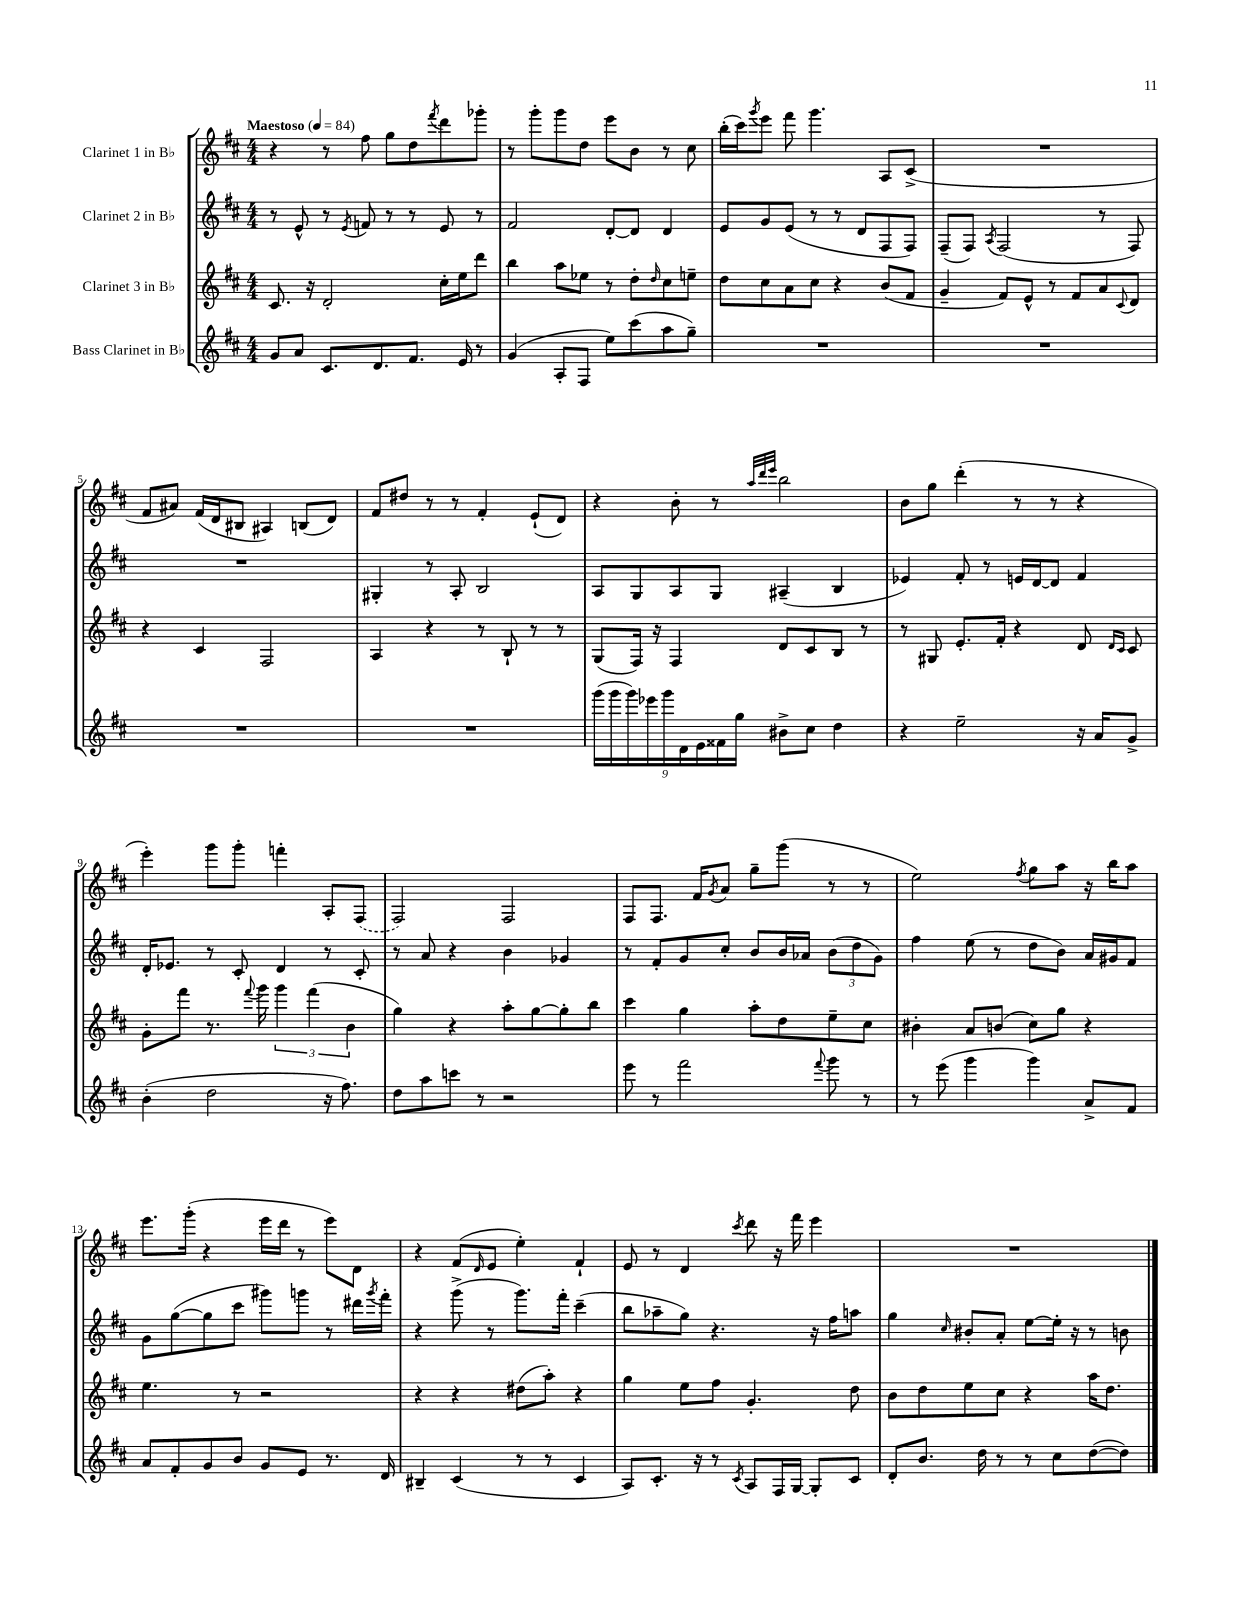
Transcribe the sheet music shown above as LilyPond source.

<<
\new StaffGroup <<
\new Staff = "s0" \with { instrumentName = "Clarinet 1 in Bb" } {
    \clef treble \key d \major \numericTimeSignature \time 4/4 \tempo "Maestoso" 4 = 84
    r4 r8 fis''8 g''8 d''8 \acciaccatura { fis'''8 } d'''8 ges'''8-. |
    r8 g'''8-. g'''8 d''8 e'''8 b'8 r8 cis''8 |
    b''16-.( cis'''16) \acciaccatura { g'''8 } e'''8 fis'''8 g'''4. a8 cis'8->( |
    R1 |
    fis'8 ais'8) fis'16( d'16 bis8 ais4) b8( d'8) |
    fis'8 dis''8 r8 r8 fis'4-. e'8-!( d'8) |
    r4 b'8-. r8 \grace { a''32 d'''32 e'''32 } b''2 |
    b'8 g''8 d'''4-.( r8 r8 r4 |
    e'''4-.) g'''8 g'''8-. f'''4-. a8-. \once \slurDashed fis8( |
    fis2) fis2 |
    fis8 fis8. fis'16 \acciaccatura { g'8 } a'8 g''8-- g'''8( r8 r8 |
    e''2) \acciaccatura { fis''8 } g''8 a''8 r16 b''16 a''8 |
    e'''8. g'''16-.( r4 e'''16 d'''16 r8 e'''8) d'8 |
    r4 fis'8( \grace { d'16 } e'8 e''4-.) fis'4-! |
    e'8 r8 d'4 \acciaccatura { cis'''8 } d'''8 r16 fis'''16 e'''4 |
    R1 \bar "|." |
}
\new Staff = "s1" \with { instrumentName = "Clarinet 2 in Bb" } {
    \clef treble \key d \major \numericTimeSignature \time 4/4
    r8 e'8-^ r8 \acciaccatura { e'8 } f'8 r8 r8 e'8 r8 |
    fis'2 d'8~-. d'8 d'4 |
    e'8 g'8 e'8( r8 r8 d'8 fis8 fis8) |
    fis8--( fis8) \acciaccatura { a8 } fis2( r8 fis8) |
    R1 |
    gis4-. r8 a8-. b2 |
    a8 g8 a8 g8 ais4--( b4 |
    ees'4) fis'8-. r8 e'16 d'16~ d'8 fis'4 |
    d'16-. ees'8. r8 cis'8-. d'4 r8 cis'8-. |
    r8 a'8 r4 b'4 ges'4 |
    r8 fis'8-. g'8 cis''8-. b'8 b'16 aes'16 \tuplet 3/2 { b'8( d''8 g'8) } |
    fis''4 e''8( r8 d''8 b'8) a'16 gis'16 fis'8 |
    g'8 g''8~( g''8 cis'''8 gis'''8) g'''8 r8 dis'''16 \acciaccatura { g'''8 } fis'''16-. |
    r4 g'''8->( r8 g'''8.) fis'''16-. cis'''4--( |
    b''8 aes''8-- g''8) r4. r16 fis''16 a''8 |
    g''4 \grace { cis''16 } bis'8-. a'8-. e''8~ e''16-. r16 r8 b'8 \bar "|." |
}
\new Staff = "s2" \with { instrumentName = "Clarinet 3 in Bb" } {
    \clef treble \key d \major \numericTimeSignature \time 4/4
    cis'8. r16 d'2-. cis''16-. e''16 d'''8 |
    b''4 a''8 ees''8 r8 d''8-. \grace { d''16 } cis''8 e''8-- |
    d''8 cis''8 a'8 cis''8 r4 b'8( fis'8 |
    g'4-- fis'8) e'8-^ r8 fis'8 a'8 \appoggiatura { cis'8 } d'8 |
    r4 cis'4 fis2 |
    a4 r4 r8 b8-! r8 r8 |
    g8( fis16) r16 fis4 d'8 cis'8 b8 r8 |
    r8 gis8 e'8.-. fis'16-. r4 d'8 \grace { d'16 cis'16 } cis'8 |
    g'8-. fis'''8 r8. \appoggiatura { fis'''8 } g'''16 \tuplet 3/2 { g'''4 fis'''4( b'4 } |
    g''4) r4 a''8-. g''8~ g''8-. b''8 |
    cis'''4 g''4 a''8-. d''8 e''8-- cis''8 |
    bis'4-. a'8 b'8( cis''8) g''8 r4 |
    e''4. r8 r2 |
    r4 r4 dis''8( a''8-.) r4 |
    g''4 e''8 fis''8 g'4.-. d''8 |
    b'8 d''8 e''8 cis''8 r4 a''16 d''8. \bar "|." |
}
\new Staff = "s3" \with { instrumentName = "Bass Clarinet in Bb" } {
    \clef treble \key d \major \numericTimeSignature \time 4/4
    g'8 a'8 cis'8. d'8. fis'8. e'16 r8 |
    g'4( a8-. fis8 e''8) cis'''8( a''8 g''8--) |
    R1 |
    R1 |
    R1 |
    R1 |
    \tuplet 9/8 { g'''16( g'''16 g'''16) ees'''16 g'''16 d'16 e'16 fisis'16 g''16 } bis'8-> cis''8 d''4 |
    r4 e''2-- r16 a'16 g'8-> |
    b'4-.( d''2 r16 fis''8.) |
    d''8 a''8 c'''8 r8 r2 |
    e'''8 r8 fis'''2 \appoggiatura { fis'''8 } g'''8 r8 |
    r8 e'''8( g'''4 g'''4) a'8-> fis'8 |
    a'8 fis'8-. g'8 b'8 g'8 e'8 r8. d'16 |
    bis4-- cis'4( r8 r8 cis'4 |
    a8) cis'8.-. r16 r8 \acciaccatura { cis'8 } a8 fis16 g16~ g8-. cis'8 |
    d'8-. b'8. d''16 r8 r8 cis''8 d''8~( d''8) \bar "|." |
}
>>
>>
